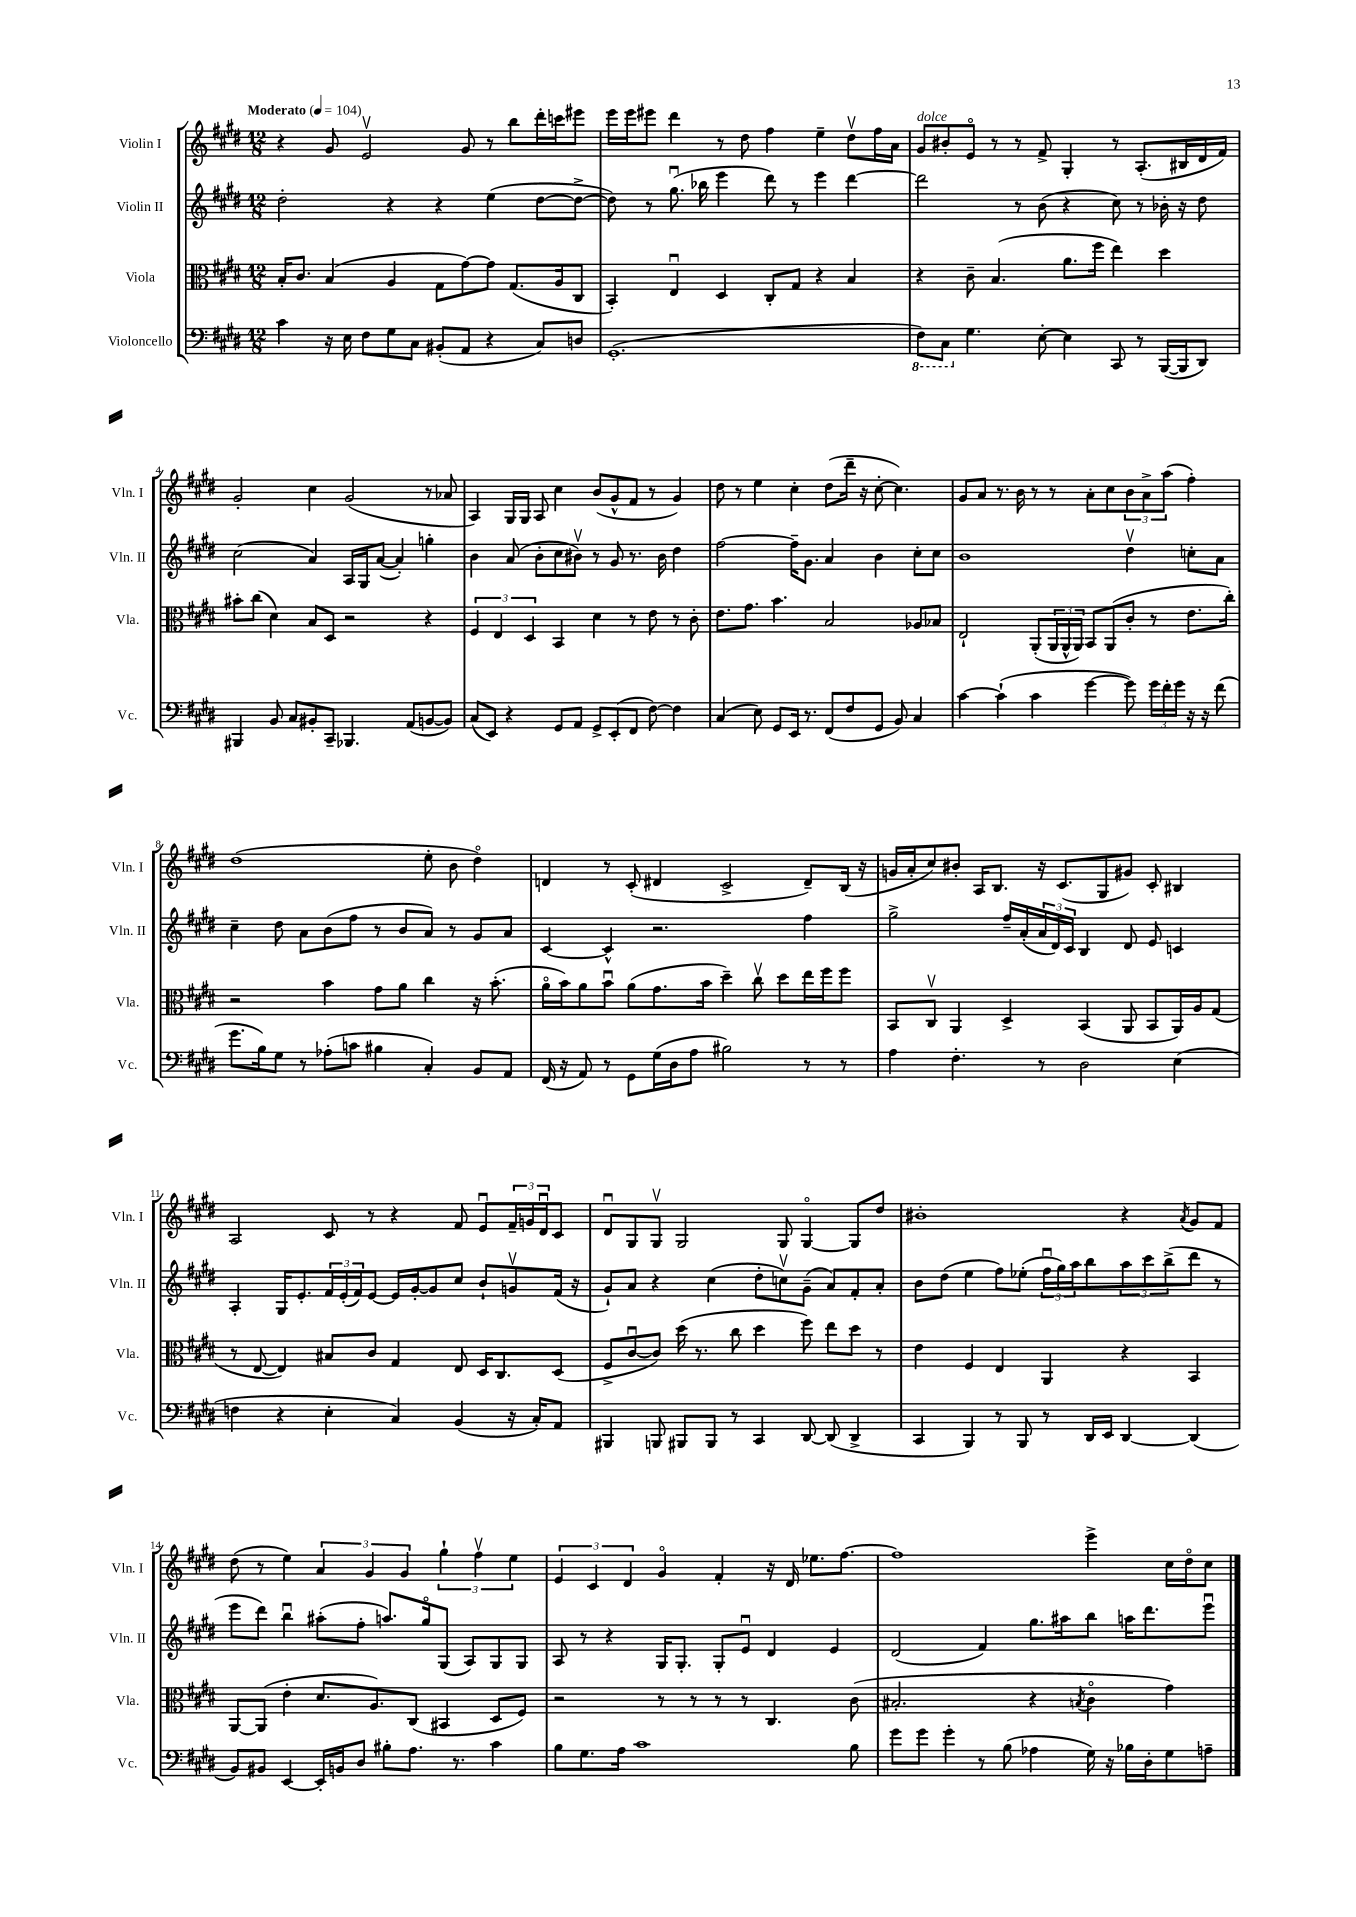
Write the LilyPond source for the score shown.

<<
\new StaffGroup <<
\new Staff = "s0" \with { instrumentName = "Violin I" shortInstrumentName = "Vln. I" } {
    \clef treble \key e \major \numericTimeSignature \time 12/8 \tempo "Moderato" 4 = 104
    r4 gis'8 e'2\upbow gis'8 r8 b''8 dis'''16-. c'''16 eis'''8 |
    e'''16 e'''16 eis'''8 dis'''4 r8 dis''8 fis''4 e''4-- dis''8\upbow fis''16 a'16 |
    gis'8^\markup { \italic "dolce" } bis'8-. e'8\flageolet r8 r8 fis'8-> gis4-. r8 a8.-.( bis16 dis'16 fis'16) |
    gis'2-. cis''4 gis'2( r8 aes'8 |
    a4) gis16 gis16 a8 cis''4 b'8( gis'8-^ fis'8 r8 gis'4) |
    dis''8 r8 e''4 cis''4-. dis''8( dis'''16-- r16 cis''8~-. cis''4.) |
    gis'8 a'8 r8. b'16 r8 r8 a'8-. cis''8 \tuplet 3/2 { b'8 a'8-> a''8( } fis''4-.) |
    dis''1( e''8-. b'8 dis''4\flageolet) |
    d'4 r8 cis'8-.( dis'4 cis'2-> dis'8--) b16( r16 |
    g'16 a'16-. cis''8) bis'8-. a16 b8. r16 cis'8.( gis8 gis'8) cis'8-. bis4 |
    a2 cis'8 r8 r4 fis'8 e'8\downbow \tuplet 3/2 { fis'16-- g'16 dis'16\downbow } cis'8 |
    dis'8\downbow gis8 gis8\upbow gis2 gis8 gis4~\flageolet gis8 dis''8 |
    bis'1-. r4 \acciaccatura { a'8 } gis'8 fis'8 |
    dis''8( r8 e''4) \tuplet 3/2 { a'4 gis'4 gis'4 } \tuplet 3/2 { gis''4-! fis''4\upbow e''4 } |
    \tuplet 3/2 { e'4 cis'4 dis'4 } gis'4\flageolet fis'4-. r16 dis'16 ees''8. fis''8.~ |
    fis''1 e'''4-> cis''16 dis''16\flageolet cis''8 \bar "|." |
}
\new Staff = "s1" \with { instrumentName = "Violin II" shortInstrumentName = "Vln. II" } {
    \clef treble \key e \major \numericTimeSignature \time 12/8
    dis''2-. r4 r4 e''4( dis''8~ dis''8~-> |
    dis''8) r8 gis''8.\downbow( bes''16 e'''4 dis'''8) r8 e'''4 dis'''4~ |
    dis'''2 r8 b'8( r4 cis''8) r8 bes'16-. r16 dis''8 |
    cis''2( a'4) a16 gis16 a'8~( a'4-.) g''4-. |
    b'4 a'8( b'8-. cis''8 bis'8\upbow) r8 gis'8 r8. bis'16 dis''4 |
    fis''2~ fis''16-- gis'8. a'4 b'4 cis''8-. cis''8 |
    b'1 dis''4\upbow c''8-. a'8 |
    cis''4-- dis''8 a'8 b'8( fis''8 r8 b'8 a'8) r8 gis'8 a'8 |
    cis'4~ cis'4-^ r2. fis''4 |
    gis''2-> fis''16-- a'16-.( \tuplet 3/2 { a'16 dis'16) cis'16 } b4 dis'8 e'8 c'4 |
    a4-. gis16 e'8.-. \tuplet 3/2 { fis'16 e'16-.( fis'16) } e'8~ e'16 gis'16~-. gis'8 cis''8 b'8-! g'8\upbow fis'16( r16 |
    gis'8-!) a'8 r4 cis''4( dis''8-. c''8\upbow) gis'8--( a'8) fis'8-. a'8-. |
    b'8 dis''8( e''4 fis''8) ees''8-.( \tuplet 3/2 { fis''16\downbow gis''16) a''16 } b''8 \tuplet 3/2 { a''8 cis'''8 b''8->( } dis'''8 r8 |
    e'''8 dis'''8) b''4\downbow ais''8-.( fis''8-. a''8.) gis''16\flageolet gis8( a8) gis8 gis8 |
    a8 r8 r4 gis16 gis8.-. gis8-. e'8\downbow dis'4 e'4 |
    dis'2( fis'4) gis''8. ais''16 b''8 a''16 dis'''8. e'''8\downbow \bar "|." |
}
\new Staff = "s2" \with { instrumentName = "Viola" shortInstrumentName = "Vla." } {
    \clef alto \key e \major \numericTimeSignature \time 12/8
    b16-. cis'8. b4( a4 gis8 gis'8~) gis'8 gis8.( a16 cis8 |
    b,4-.) e4\downbow dis4 cis8-. gis8 r4 b4 |
    r4 cis'8-- b4.( a'8. fis''16 e''4) dis''4 |
    bis'8-. cis''8( dis'4) b8 dis8 r2 r4 |
    \tuplet 3/2 { fis4 e4 dis4 } b,4 dis'4 r8 e'8 r8 cis'8-. |
    e'8. gis'8. b'4. b2 aes8 bes8 |
    e2-! a,8-.( \tuplet 3/2 { a,16 a,16-^ a,16) } b,8 a,8( cis'8-. r8 e'8. cis''16-.) |
    r2 b'4 gis'8 a'8 cis''4 r16 b'8.-.( |
    a'16\flageolet b'16) a'8 b'8\downbow a'8( gis'8. b'16 dis''4--) cis''8\upbow dis''8 e''16 fis''16 fis''8 |
    b,8 cis8\upbow a,4 dis4-> b,4( a,8 b,8 a,16) a16 gis8( |
    r8 e8~ e4) bis8 cis'8 gis4 e8 dis16 cis8. dis8( |
    fis8-> cis'8~\downbow cis'8) dis''16( r8. cis''8 dis''4 fis''8) e''8 dis''8 r8 |
    e'4 fis4 e4 a,4 r4 b,4 |
    a,8~ a,8( e'4-. dis'8. a8.) cis8( bis,4 dis8 fis8) |
    r2 r8 r8 r8 r8 cis4. cis'8( |
    bis2.-. r4 \acciaccatura { b8 } cis'4\flageolet gis'4) \bar "|." |
}
\new Staff = "s3" \with { instrumentName = "Violoncello" shortInstrumentName = "Vc." } {
    \clef bass \key e \major \numericTimeSignature \time 12/8
    cis'4 r16 e16 fis8 gis8 cis8 bis,8-.( a,8 r4 cis8) d8 |
    gis,1.-.( |
    \ottava #-1 fis,8) cis,8 \ottava #0 gis4. e8~-. e4 cis,8 r8 b,,16~( b,,16 dis,8) |
    bis,,4 b,8 cis8 bis,8-. cis,8-- bes,,4. a,8( b,8~ b,8) |
    cis8( e,8) r4 gis,8 a,8 gis,8-> e,8-.( fis,8 fis8~) fis4 |
    cis4( e8) gis,8 e,16 r8. fis,8( fis8 gis,8 b,8) cis4 |
    cis'4~ cis'4-!( cis'4 gis'4~ gis'8) \tuplet 3/2 { gis'16 fis'16-. gis'16 } r16 r16 fis'8( |
    gis'8. b16) gis8 r8 aes8-.( c'8 bis4 cis4-.) b,8 a,8 |
    fis,16( r16 a,8) r8 gis,8 gis16( dis16 a8 bis2) r8 r8 |
    a4 fis4.-. r8 dis2 e4( |
    f4 r4 e4-. cis4) b,4( r16 cis16-.) a,8 |
    bis,,4 b,,8 bis,,8 bis,,8 r8 cis,4 dis,8~ dis,8( dis,4-> |
    cis,4 b,,4) r8 b,,8 r8 dis,16 e,16 dis,4~ dis,4( |
    b,8) bis,8 e,4~ e,16-. b,16 dis8 bis8-. a8. r8. cis'4 |
    b8 gis8. a16 cis'1 b8 |
    gis'8 gis'8 gis'4-. r8 b8( aes4 gis16) r16 bes16 dis16-. gis8 a8-- \bar "|." |
}
>>
>>
